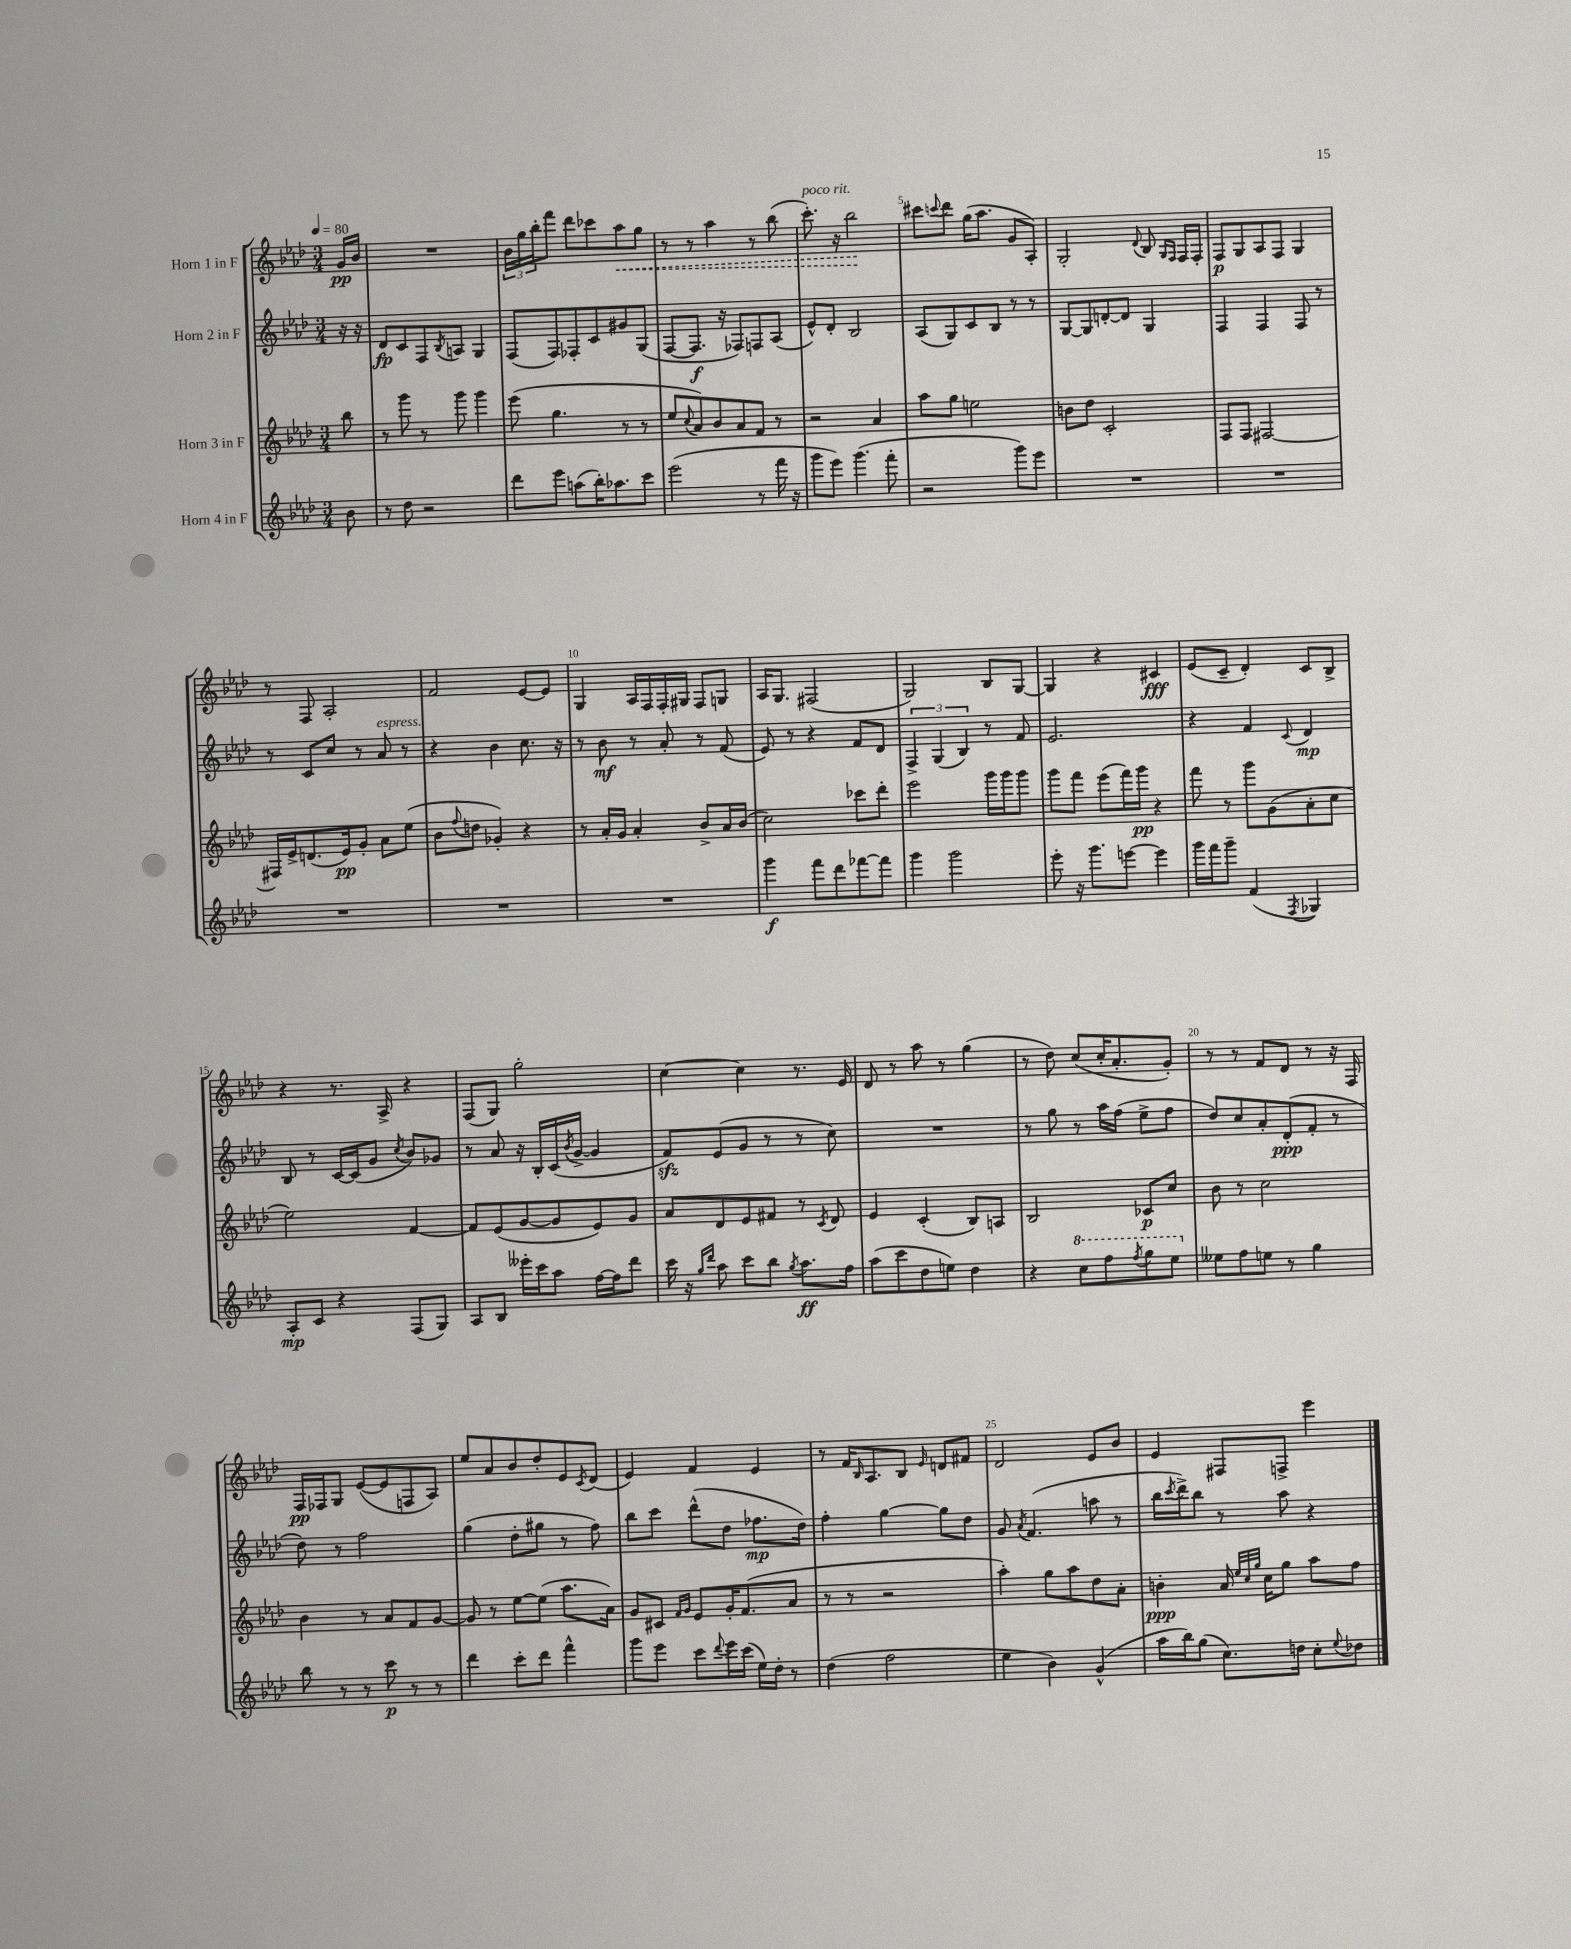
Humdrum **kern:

**kern	**kern	**kern	**kern
*staff4	*staff3	*staff2	*staff1
*clefG2	*clefG2	*clefG2	*clefG2
*k[b-e-a-d-]	*k[b-e-a-d-]	*k[b-e-a-d-]	*k[b-e-a-d-]
*M3/4	*M3/4	*M3/4	*M3/4
*MM80	*MM80	*MM80	*MM80
8b-	8bb-	16r	16g
.	.	16r	16b-
=	=	=	=
8r	8r	8d-	2.r
8dd-	8ggg	8c	.
2r	8r	8F	.
.	.	8qB-	.
.	8ggg	8A	.
.	4ggg	4G	.
=	=	=	=
8ddd-	(8eee-	(8F	24b-
.	.	.	24gg
.	.	.	24bb-'
8eee-	4.gg	8F)	8fff
(8aa	.	8F-'	8ddd-
16bb-')	.	8c	8ccc-
8.aa-	.	.	.
.	8r	8g#	8aa-
8ccc	8r	(8G	8gg
=	=	=	=
(2eee-	8ee-	[8F	8r
.	8qqcc	.	.
.	8a-)	8.F]	8r
.	8b-	.	4aa-
.	.	16r	.
.	8a-	8F-)	.
8r	8f	8F	8r
16fff	8r	(8A-	(8bb-
16r	.	.	.
=	=	=	=
8ggg	2r	8e-^^)	8.ccc')
8eee-)	.	8d-'	.
.	.	.	16r
(4.ggg	.	2B-	2bb-
.	4a-	.	.
8fff'	.	.	.
=	=	=	=
2r	8aa-	(8A-	8ccc#
.	.	.	8qqccc
.	8gg	8G)	8ddd-
.	2ee	8c	(16gg
.	.	.	8.aa-
.	.	8B-	.
8ggg)	.	8r	8g
8eee-	.	8r	8A-')
=	=	=	=
2.r	8b	[8G	2G'
.	8dd-	8G]	.
.	2c'	[8d'	.
.	.	8d]	.
.	.	.	8qqd-
.	.	4G	8B-
.	.	.	16qqG
.	.	.	16qqF
.	.	.	16F
.	.	.	16F'
=	=	=	=
2.r	8F	4F	8F
.	8F	.	8G
.	[2F#	4F	8A-
.	.	.	8F
.	.	8F	4G
.	.	8r	.
=	=	=	=
2.r	16F#]	8r	8r
.	16e-^	.	.
.	(8.d	8c	8F
.	.	8cc	2A-'
.	16e-)	.	.
.	8g'	8r	.
.	8a-	8a-	.
.	(8ee-	8r	.
=	=	=	=
2.r	8b-	4r	2f
.	8qqff	.	.
.	8dd	.	.
.	4g-')	4b-	.
.	4r	8.cc	[8e-
.	.	.	8e-]
.	.	16r	.
=	=	=	=
2.r	8r	8r	4G
.	16a-'	8b-	.
.	16g	.	.
.	4a-'	8r	16A-
.	.	.	16F
.	.	8a-'	16F'
.	.	.	16G#
.	8b-^	8r	8F
.	16a-	(8f	8G
.	(16b-	.	.
=	=	=	=
4ggg	2cc)	8e-)	16A-
.	.	.	8.G
.	.	8r	.
8fff	.	4r	(2F#
8ddd-	.	.	.
[8fff-	8ccc-	8f	.
8fff-]	8ddd-'	8d-	.
=	=	=	=
4ggg	2eee-	6F^	2G)
.	.	(6G	.
2ggg	.	.	.
.	.	6B-)	.
.	16ggg	8r	8B-
.	16ggg	.	.
.	8ggg	8f	[8G
=	=	=	=
8eee-'	8ggg	2.e-	4G]
16r	8fff	.	.
8.ggg	.	.	.
.	(8eee-	.	4r
[8eee	16fff)	.	.
.	16ggg	.	.
4eee]	4r	.	4c#
=	=	=	=
16ggg	8fff	4r	(8e-
16fff	.	.	.
8ggg~	8r	.	8c~
(4f	8ggg	4f	4d-')
.	(8g	.	.
8qF	.	8qqc	.
4G-)	8a-'	4d-	8c
.	8cc	.	8B-^
=	=	=	=
8A-'	2ee-)	8B-	4r
8c	.	8r	.
4r	.	[16c	8.r
.	.	(16c]	.
.	.	8g	.
.	.	.	16A-^
.	.	8qcc	.
(8F	[4f	8b-)	4r
8G)	.	8g-	.
=	=	=	=
8A-	8f]	8r	(8F
8B-	(8e-	8a-	8G)
16eee--'	[8g	16r	2gg'
16ccc	.	16B-'	.
8aa-	8g]	(16c	.
.	.	8qb-	.
.	.	[16g^	.
[16ff	8e-)	4g]	.
16ff]	.	.	.
8ddd-	8g	.	.
=	=	=	=
16ccc	8a-	8f)	[4cc
16r	.	.	.
16qqgg	.	.	.
16qqddd-	.	.	.
8aa-	8d-	(8e-	.
8ccc	8e-	8g	4cc]
8bb-	8f#	8r	.
8qgg	.	.	.
8.aa-	8r	8r	8.r
.	8qc	.	.
.	8d-	8cc)	.
16ff	.	.	16e-
=	=	=	=
(8aa-	4e-	2.r	8d-
8ccc	.	.	8r
8dd-	(4c'	.	8aa-
8ee)	.	.	8r
4dd-	8B-)	.	(4gg
.	8A	.	.
=	=	=	=
4r	2B-	8r	8r
.	.	8gg	8dd-)
8ccc	.	8r	(8cc
8fff	.	16aa-	16cc'
.	.	(16ff	8.a-'
8qfff	.	.	.
8ggg	8c-	8ee-^	.
8eee-	8cc	8ff	8g')
=	=	=	=
8ee--	8b-	8dd-)	8r
8ff	8r	8cc	8r
8ee	2cc	8a-'	8f
8r	.	(8d-'	8d-
4gg	.	8f'	8r
.	.	8r	16r
.	.	.	16F
=	=	=	=
8bb-	4b-	8dd-)	16F
.	.	.	16F-
8r	.	8r	8G
8r	8r	2ff	([8e-
8ccc	8a-	.	8e-]
8r	8f	.	8F
8r	[8g	.	8A-)
=	=	=	=
4ddd-	8g]	(4gg	8ee-
.	8r	.	8a-
8ccc'	[8ee-	8dd-'	8b-
8ddd-	(8ee-]	8gg#	8dd-'
4fff^^	8.aa-	8r	8e-
.	.	.	8qc
.	.	8ff)	(8d-
.	16a-)	.	.
=	=	=	=
8ggg	8g	8bb-	4e-)
8eee-	8c#	8ccc	.
.	16qqf	.	.
.	16qqg	.	.
8ccc	8e-	(8ddd-^^	4f
8qqddd-	.	.	.
16eee-	16g'	8dd-	.
(16ccc	(8.f	.	.
16ee-)	.	8.ff-	4e-
16dd-'	.	.	.
8r	8a-	.	.
.	.	16dd-)	.
=	=	=	=
(4dd-	8r	4ff'	8r
.	8r	.	16f
.	.	.	16qqB-
.	.	.	8.A-
2ff	2r	[4gg	.
.	.	.	8B-
.	.	.	16qqe-
.	.	8gg]	8d
.	.	8dd-	8f#
=	=	=	=
4ee-	4aa-')	8g	2d-
.	.	8qa-	.
.	.	(4.f	.
4b-)	8gg	.	.
.	8aa-	.	.
(4g^^	8dd-	8aa	8e-
.	8a-'	8r	8b-
=	=	=	=
16aa-	4b'	16bb-	4e-
.	.	8qccc	.
16bb-)	.	16ddd-^)	.
(8gg	.	8bb-	.
8.cc)	16a-	8r	8F#
.	32qqee-	.	.
.	32qqcc	.	.
.	32qqgg	.	.
.	16cc	.	.
.	8gg	8aa-	8F^
16dd	.	.	.
8cc'	8aa-	4r	4eee-
8qqee-	.	.	.
8dd-	8ff	.	.
==	==	==	==
*-	*-	*-	*-
